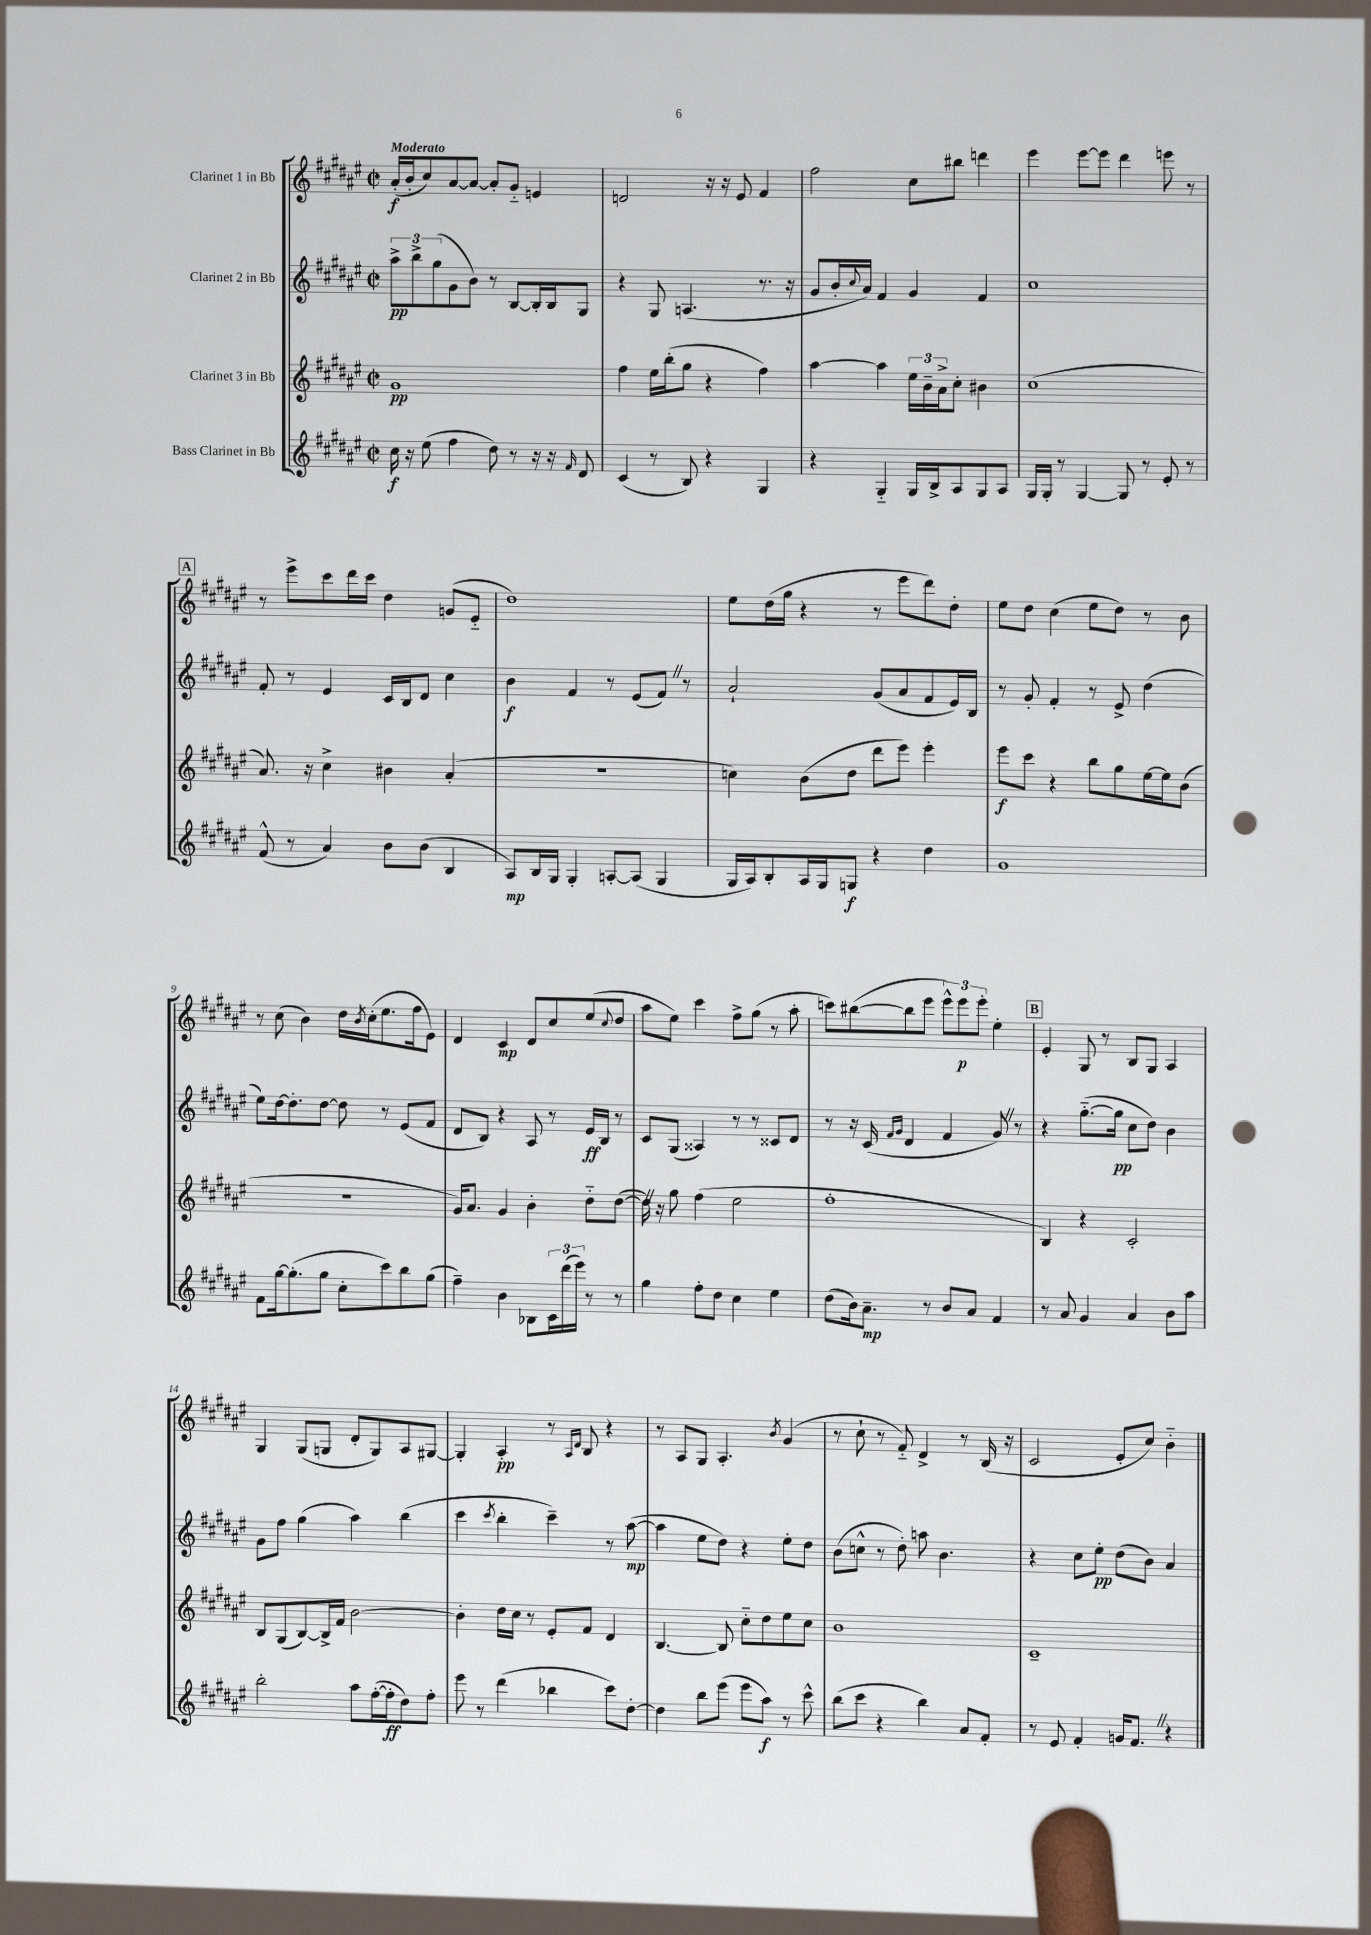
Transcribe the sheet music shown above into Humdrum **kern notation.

**kern	**dynam	**kern	**dynam	**kern	**dynam	**kern	**dynam
*part4	*part4	*part3	*part3	*part2	*part2	*part1	*part1
*staff4	*staff4	*staff3	*staff3	*staff2	*staff2	*staff1	*staff1
*I"Bass Clarinet in Bb	*	*I"Clarinet 3 in Bb	*	*I"Clarinet 2 in Bb	*	*I"Clarinet 1 in Bb	*
*clefG2	*	*clefG2	*	*clefG2	*	*clefG2	*
*k[f#c#g#d#a#e#]	*	*k[f#c#g#d#a#e#]	*	*k[f#c#g#d#a#e#]	*	*k[f#c#g#d#a#e#]	*
*M2/2	*	*M2/2	*	*M2/2	*	*M2/2	*
*met(c|)	*	*met(c|)	*	*met(c|)	*	*met(c|)	*
=1	=1	=1	=1	=1	=1	=1	=1
!	!	!	!	!	!	!LO:TX:a:B:t=Moderato	!
16cc#\	f	1g#	pp	12aa#^\L	pp	(16a#'/LL	f
16r	.	.	.	.	.	16b'/J	.
.	.	.	.	12bb^\	.	.	.
(8ee#\	.	.	.	.	.	8cc#/)	.
.	.	.	.	(12gg#\	.	.	.
4ff#\	.	.	.	8g#\	.	[8a#/	.
.	.	.	.	8b\J)	.	8a#/J_	.
8dd#\)	.	.	.	8r	.	8a#'/L]	.
8r	.	.	.	[8B/L	.	8g#/J	.
16r	.	.	.	16B'/L]	.	4en/	.
16r	.	.	.	16B/J	.	.	.
16qqf#/	.	.	.	.	.	.	.
8d#/	.	.	.	8G#/J	.	.	.
=2	=2	=2	=2	=2	=2	=2	=2
(4c#/	.	4ff#\	.	4r	.	2dn/	.
8r	.	16ee#\LL	.	8G#/	.	.	.
.	.	(16bb'\J	.	.	.	.	.
8B/)	.	8gg#\J	.	(4.An/	.	.	.
4r	.	4r	.	.	.	16r	.
.	.	.	.	.	.	16r	.
.	.	.	.	.	.	8e#/	.
4G#/	.	4ff#\)	.	8.r	.	4f#/	.
.	.	.	.	16r	.	.	.
=3	=3	=3	=3	=3	=3	=3	=3
4r	.	[4aa#\	.	8g#/L	.	2ff#\	.
.	.	.	.	16b'/L	.	.	.
.	.	.	.	8qqcc#/	.	.	.
.	.	.	.	16a#/JJ)	.	.	.
4G#/	.	4aa#\]	.	4f#/	.	.	.
16G#/LL	.	24ee#\LL	.	4g#/	.	8cc#\L	.
.	.	24b~\	.	.	.	.	.
16B^/J	.	.	.	.	.	.	.
.	.	24a#^\J	.	.	.	.	.
8A#/	.	8cc#'\J	.	.	.	8bb#X\J	.
8G#/	.	4b#X\	.	4f#/	.	4dddn\	.
8A#/J	.	.	.	.	.	.	.
=4	=4	=4	=4	=4	=4	=4	=4
16G#/LL	.	(1cc#	.	1cc#	.	4eee#\	.
16G#'/JJ	.	.	.	.	.	.	.
8r	.	.	.	.	.	.	.
[4G#/	.	.	.	.	.	[8eee#\L	.
.	.	.	.	.	.	8eee#\J]	.
8G#/]	.	.	.	.	.	4ddd#\	.
8r	.	.	.	.	.	.	.
8e#'/	.	.	.	.	.	8eeen\	.
8r	.	.	.	.	.	8r	.
!!LO:LB:g=z
!!LO:REH:place=s1:t=A
=5	=5	=5	=5	=5	=5	=5	=5
(8f#^^/	.	8.a#/)	.	8f#'/	.	8r	.
8r	.	.	.	8r	.	8eee#^\L	.
.	.	16r	.	.	.	.	.
4a#/)	.	4cc#^\	.	4e#/	.	8ccc#\	.
.	.	.	.	.	.	16ddd#\L	.
.	.	.	.	.	.	16ccc#\JJ	.
8b\L	.	4b#X\	.	16c#/LL	.	4dd#\	.
.	.	.	.	16B/J	.	.	.
(8b\J	.	.	.	8d#/J	.	.	.
4B/	.	(4a#'/	.	4cc#\	.	(8gn/L	.
.	.	.	.	.	.	8e#/J	.
=6	=6	=6	=6	=6	=6	=6	=6
8A#/L)	mp	1r	.	4b\	f	1dd#)	.
16B/L	.	.	.	.	.	.	.
16G#/JJ	.	.	.	.	.	.	.
4G#'/	.	.	.	4f#/	.	.	.
[8An'/L	.	.	.	8r	.	.	.
(8A/J]	.	.	.	(8e#/L	.	.	.
4G#/	.	.	.	8f#Z/J)	.	.	.
.	.	.	.	8r	.	.	.
=7	=7	=7	=7	=7	=7	=7	=7
16G#/LL	.	4ccn\)	.	2a#`/	.	8ee#\L	.
16A#/J)	.	.	.	.	.	.	.
8B'/	.	.	.	.	.	(16dd#\L	.
.	.	.	.	.	.	16gg#\JJ	.
16A#/L	.	(8b\L	.	.	.	4r	.
16G#/J	.	.	.	.	.	.	.
8Gn/J	f	8dd#\J	.	.	.	.	.
4r	.	8ddd#\L	.	(8g#/L	.	8r	.
.	.	8eee#\J)	.	8a#/	.	8eee#\L	.
4dd#\	.	4eee#'\	.	8f#/	.	8ddd#\)	.
.	.	.	.	16e#/L)	.	8dd#'\J	.
.	.	.	.	16B/JJ	.	.	.
=8	=8	=8	=8	=8	=8	=8	=8
1g#	.	8eee#\L	f	8r	.	8ee#\L	.
.	.	8ccc#\J	.	8g#'/	.	8dd#\J	.
.	.	4r	.	4f#'/	.	(4cc#\	.
.	.	8bb\L	.	8r	.	8ee#\L	.
.	.	8gg#\	.	8e#^/	.	8dd#\J)	.
.	.	[16ee#\L	.	(4dd#\	.	8r	.
.	.	16ee#\J]	.	.	.	.	.
.	.	(8b\J	.	.	.	8b\	.
!!LO:LB:g=z
=9	=9	=9	=9	=9	=9	=9	=9
8f#\L	.	1r	.	8ee#\L)	.	8r	.
[16gg#\k	.	.	.	[16dd#\k	.	(8cc#\	.
(8.gg#'\]	.	.	.	8.dd#'\]	.	.	.
.	.	.	.	.	.	4b\)	.
8gg#\J	.	.	.	[8dd#\J	.	.	.
8cc#'\L	.	.	.	8dd#\]	.	16dd#\LL	.
.	.	.	.	.	.	8qb/	.
.	.	.	.	.	.	(16cc#'\J	.
8ccc#\)	.	.	.	8r	.	8.ee#\	.
8bb\	.	.	.	(8e#/L	.	.	.
.	.	.	.	.	.	16ff#\k	.
(8gg#\J	.	.	.	8f#/J	.	8e#\J)	.
=10	=10	=10	=10	=10	=10	=10	=10
4ff#~\)	.	16g#/KL)	.	8d#/L	.	4d#/	.
.	.	8.a#/J	.	.	.	.	.
.	.	.	.	8B/J)	.	.	.
4b\	.	4g#/	.	4r	.	4c#/	mp
8B-X\L	.	4b'\	.	8A#/	.	8d#/L	.
24c#\L	.	.	.	8r	.	8cc#/	.
(24ddd#\	.	.	.	.	.	.	.
24eee#\JJ)	.	.	.	.	.	.	.
8r	.	8dd#\L	.	16e#/LL	ff	(8ee#/	.
.	.	.	.	16B/JJ	.	.	.
.	.	.	.	.	.	8qqcc#/	.
8r	.	([8dd#\J	.	8r	.	8dd#/J	.
=11	=11	=11	=11	=11	=11	=11	=11
4gg#\	.	16dd#Z\])	.	8c#/L	.	8aa#\L	.
.	.	16r	.	.	.	.	.
.	.	8gg#\	.	(8G#/J	.	8ee#\J)	.
8ff#'\L	.	(4ff#\	.	4A##X/)	.	4ccc#\	.
8dd#\J	.	.	.	.	.	.	.
4cc#\	.	2ee#\	.	8r	.	8ff#^\L	.
.	.	.	.	8r	.	(8gg#\J	.
4ee#\	.	.	.	8c##X/L	.	8r	.
.	.	.	.	8d#/J	.	8aa#'\	.
=12	=12	=12	=12	=12	=12	=12	=12
(8dd#\L	.	1ff#'	.	8r	.	8cccn\L)	.
16b\k)	.	.	.	16r	.	([8bb#X\	.
8.a#~\J	mp	.	.	(16c#/	.	.	.
.	.	.	.	16qqf#/LL	.	.	.
.	.	.	.	16qqg#/JJ	.	.	.
.	.	.	.	4d#/	.	8bb#\]	.
8r	.	.	.	.	.	8eee#\J	.
8b/L	.	.	.	4f#/	.	12eee#^^\L)	.
.	.	.	.	.	.	12eee#\	p
8a#/J	.	.	.	.	.	.	.
.	.	.	.	.	.	12eee#'\J	.
4f#/	.	.	.	8g#Z/)	.	4ee#'\	.
.	.	.	.	8r	.	.	.
!!LO:REH:place=s1:t=B
=13	=13	=13	=13	=13	=13	=13	=13
8r	.	4B/)	.	4r	.	4e#'/	.
8a#/	.	.	.	.	.	.	.
4g#/	.	4r	.	([8.gg#\L	.	8G#/	.
.	.	.	.	.	.	8r	.
.	.	.	.	16gg#\Jk]	pp	.	.
4a#/	.	2c#'/	.	8cc#\L	.	8B/L	.
.	.	.	.	8dd#\J)	.	8G#/J	.
8b\L	.	.	.	4b\	.	4A#/	.
8aa#\J	.	.	.	.	.	.	.
!!LO:LB:g=z
=14	=14	=14	=14	=14	=14	=14	=14
2bb'\	.	8B/L	.	8g#\L	.	4G#/	.
.	.	(8G#/	.	8ff#\J	.	.	.
.	.	[8B/)	.	(4gg#\	.	(8G#/L	.
.	.	16B^/L]	.	.	.	8Gn/J	.
.	.	16f#/JJ	.	.	.	.	.
8aa#\L	.	[2b\	.	4aa#\)	.	8d#'/L	.
([16ff#'\L	.	.	.	.	.	8G/)	.
16ff#'\J]	ff	.	.	.	.	.	.
8dd#\)	.	.	.	(4bb\	.	8A#/	.
8ff#'\J	.	.	.	.	.	[8G#X/J	.
=15	=15	=15	=15	=15	=15	=15	=15
8eee#\	.	4b'\]	.	4ccc#\	.	4G#'/]	.
8r	.	.	.	.	.	.	.
.	.	.	.	8qccc#/	.	.	.
(4ddd#\	.	16dd#\LL	.	4bb'\	.	4A#'/	pp
.	.	16cc#\JJ	.	.	.	.	.
.	.	8r	.	.	.	.	.
4bb-X\	.	8e#'/L	.	4ccc#~\)	.	8r	.
.	.	.	.	.	.	16qqA#/LL	.
.	.	.	.	.	.	16qqd#/JJ	.
.	.	8f#/J	.	.	.	8B/	.
8ccc#\L)	.	4d#/	.	8r	.	4r	.
[8dd#'\J	.	.	.	([8aa#\	mp	.	.
=16	=16	=16	=16	=16	=16	=16	=16
4dd#\]	.	[4.B/	.	4aa#\]	.	8r	.
.	.	.	.	.	.	8A#/L	.
8bb\L	.	.	.	8ee#\L	.	8G#/J	.
(8eee#\J	.	8B/]	.	8dd#\J)	.	4.A#'/	.
8eee#\L	.	8cc#\L	.	4r	.	.	.
8aa#\J)	f	8dd#\	.	.	.	.	.
.	.	.	.	.	.	8qb/	.
8r	.	8ee#\	.	8ee#'\L	.	(4g#/	.
8ccc#^^\	.	8cc#\J	.	8dd#\J	.	.	.
=17	=17	=17	=17	=17	=17	=17	=17
(8bb\L	.	1b	.	(8b\L	.	8r	.
8ccc#\J	.	.	.	8ccn^^\J	.	8cc#`\	.
4r	.	.	.	8r	.	8r	.
.	.	.	.	8dd#'\)	.	8f#/)	.
4bb\)	.	.	.	8aan\	.	4d#^/	.
.	.	.	.	4.b\	.	.	.
8a#/L	.	.	.	.	.	8r	.
8f#'/J	.	.	.	.	.	(16B/	.
.	.	.	.	.	.	16r	.
=18	=18	=18	=18	=18	=18	=18	=18
8r	.	1c#~	.	4r	.	2c#/	.
8e#/	.	.	.	.	.	.	.
4f#'/	.	.	.	8cc#\L	.	.	.
.	.	.	.	8ee#'\J	pp	.	.
16gn/KL	.	.	.	(8dd#\L	.	8e#'/L	.
8.f#Z/J	.	.	.	.	.	.	.
.	.	.	.	8b\J)	.	8cc#/J)	.
4r	.	.	.	4a#/	.	4b\	.
==	==	==	==	==	==	==	==
*-	*-	*-	*-	*-	*-	*-	*-
